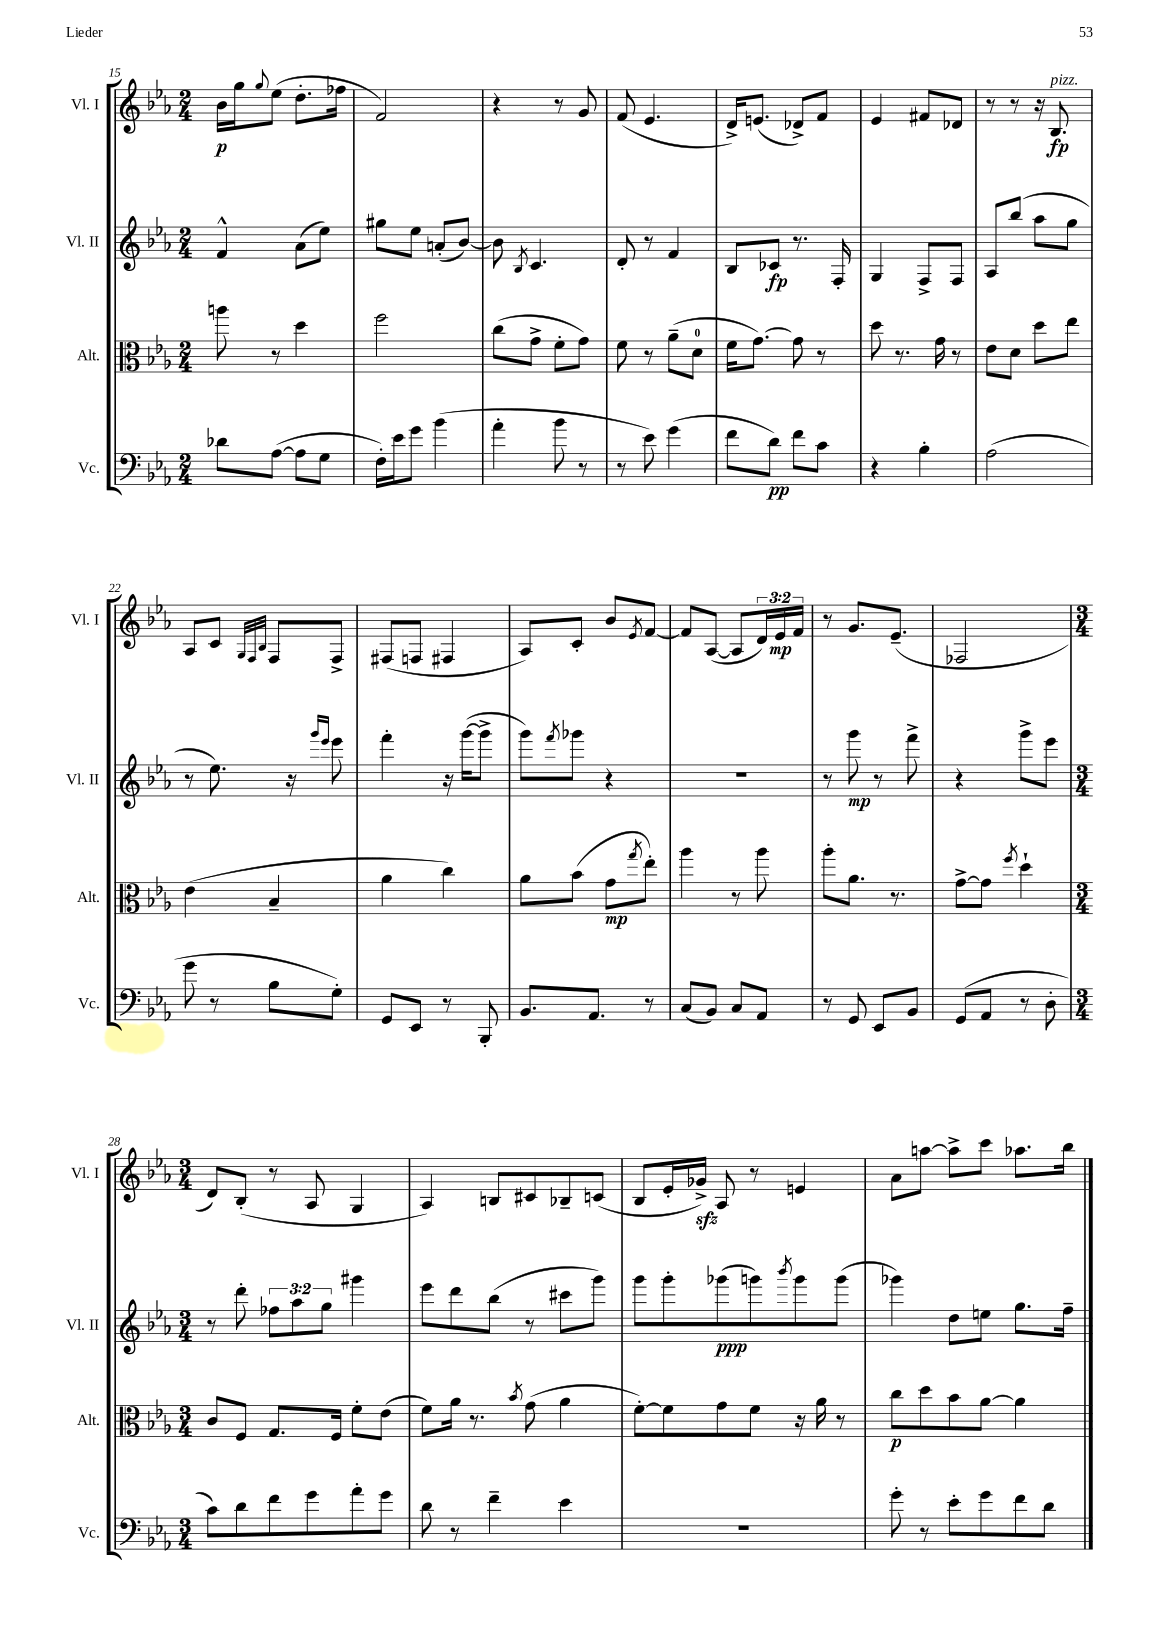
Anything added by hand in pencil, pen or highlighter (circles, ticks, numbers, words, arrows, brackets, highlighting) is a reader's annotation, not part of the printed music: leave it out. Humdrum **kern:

**kern	**kern	**kern	**kern
*staff4	*staff3	*staff2	*staff1
*clefF4	*clefC3	*clefG2	*clefG2
*k[b-e-a-]	*k[b-e-a-]	*k[b-e-a-]	*k[b-e-a-]
*M2/4	*M2/4	*M2/4	*M2/4
8d-\L	8aa\	4f^^/	16b-\LL
.	.	.	16gg\J
.	.	.	8qqgg/
([8A-\J	8r	.	(8ee-\J
8A-\]L	4dd\	(8a-\L	8.dd'\L
8G\J	.	8ee-\J)	.
.	.	.	16ff-\Jk
=	=	=	=
16F'\LL)	2ff\	8gg#\L	2f/)
16e-\J	.	.	.
8g\J	.	8ee-\J	.
(4b-\	.	(8a'/L	.
.	.	[8b-/J)	.
=	=	=	=
4a-'\	(8cc\L	8b-\]	4r
.	.	8qB-/	.
.	8g^\J	4.c/	.
8b-\	8f'\L	.	8r
8r	8g\J)	.	8g/
=	=	=	=
8r	8f\	8d'/	(8f/
8e-\)	8r	8r	4.e-/
(4g\	(8a-~\L	4f/	.
.	8d\J	.	.
=	=	=	=
8f\L	16f\LK	8B-/L	16d^/LK)
.	[8.g\J)	.	(8.e/J
8d\J)	.	8c-/J	.
8f\L	8g\]	8.r	8d-^/L)
8c\J	8r	.	8f/J
.	.	16F'/	.
=	=	=	=
4r	8dd\	4G/	4e-/
.	8.r	.	.
4B-'\	.	8F^/L	8f#/L
.	16g\	.	.
.	8r	8F/J	8d-/J
=	=	=	=
(2A-\	8e-\L	8A-/L	8r
.	8d\J	(8bb-/J	8r
.	8dd\L	8aa-\L	16r
.	.	.	8.B-/
.	8ee-\J	8gg\J	.
=	=	=	=
8g\	(4e-\	8r	8A-/L
8r	.	8.ee-\)	8c/J
.	.	.	32qqG/LLL
.	.	.	32qqF/
.	.	.	32qqB-/JJJ
8B-\L	4B-~/	.	8F/L
.	.	16r	.
.	.	16qqggg/LL	.
.	.	16qqeee-/JJ	.
8G'\J)	.	8eee-\	8F^/J
=	=	=	=
8GG/L	4a-\	4fff'\	(8F#/L
8EE-/J	.	.	8F/J
8r	4cc\)	16r	4F#/
.	.	([16ggg\LK	.
8BBB-'/	.	8ggg^\]J	.
=	=	=	=
8.BB-/L	8a-\L	8ggg\L)	8A-/L)
.	.	8qfff/	.
.	(8b-\J	8ggg-\J	8c'/J
8.AA-/J	.	.	.
.	8g\L	4r	8b-/L
.	8qgg/	.	8qe-/
8r	8ee-'\J)	.	[8f/J
=	=	=	=
(8C/L	4aa-\	2r	8f/]L
8BB-/J)	.	.	([8A-/J
8C/L	8r	.	8A-/]L
8AA-/J	8aa-\	.	24d/L)
.	.	.	24e-/
.	.	.	24f/JJ
=	=	=	=
8r	8aa-'\L	8r	8r
8GG/	8.a-\J	8ggg\	8.g/L
8EE-/L	.	8r	.
.	8.r	.	(8.e-~/J
8BB-/J	.	8fff^\	.
=	=	=	=
(8GG/L	[8g^\L	4r	2F-/
8AA-/J	8g\]J	.	.
.	8qff/	.	.
8r	4dd`\	8ggg^\L	.
8D'\	.	8eee-\J	.
=	=	=	=
*M3/4	*M3/4	*M3/4	*M3/4
8c\L)	8c/L	8r	8d/L)
8d\	8F/J	8ddd'\	(8B-'/J
8f\	8.G/L	12ff-\L	8r
.	.	12aa-\	.
8g\	.	.	8A-/
.	.	12gg\J	.
.	16F/Jk	.	.
8a-'\	8f'\L	4ggg#\	4G/
8g\J	(8e-\J	.	.
=	=	=	=
8d\	8f\L)	8eee-\L	4A-/)
8r	16a-\Jk	8ddd\	.
.	8.r	.	.
4f~\	.	(8bb-\J	8B/L
.	8qb-/	.	.
.	(8g\	8r	8c#/
4e-\	4a-\	8ccc#\L	8B-~/
.	.	8ggg\J)	(8c/J
=	=	=	=
2.r	[8f'\L)	8ggg\L	8B-/L
.	8f\]	8ggg'\	16e-'/L
.	.	.	16g-^/JJ)
.	8g\	(8ggg-\	8A-/
.	8f\J	8ggg\)	8r
.	.	8qbbb-/	.
.	16r	8ggg\	4e/
.	16a-\	.	.
.	8r	(8ggg\J	.
=	=	=	=
8g'\	8cc\L	4ggg-\)	8a-\L
8r	8dd\	.	[8aa\J
8e-'\L	8b-\	8dd\L	8aa^\]L
8g\	[8a-\J	8ee\J	8ccc\J
8f\	4a-\]	8.gg\L	8.aa-\L
8d\J	.	.	.
.	.	16ff~\Jk	16bb-\Jk
==	==	==	==
*-	*-	*-	*-
